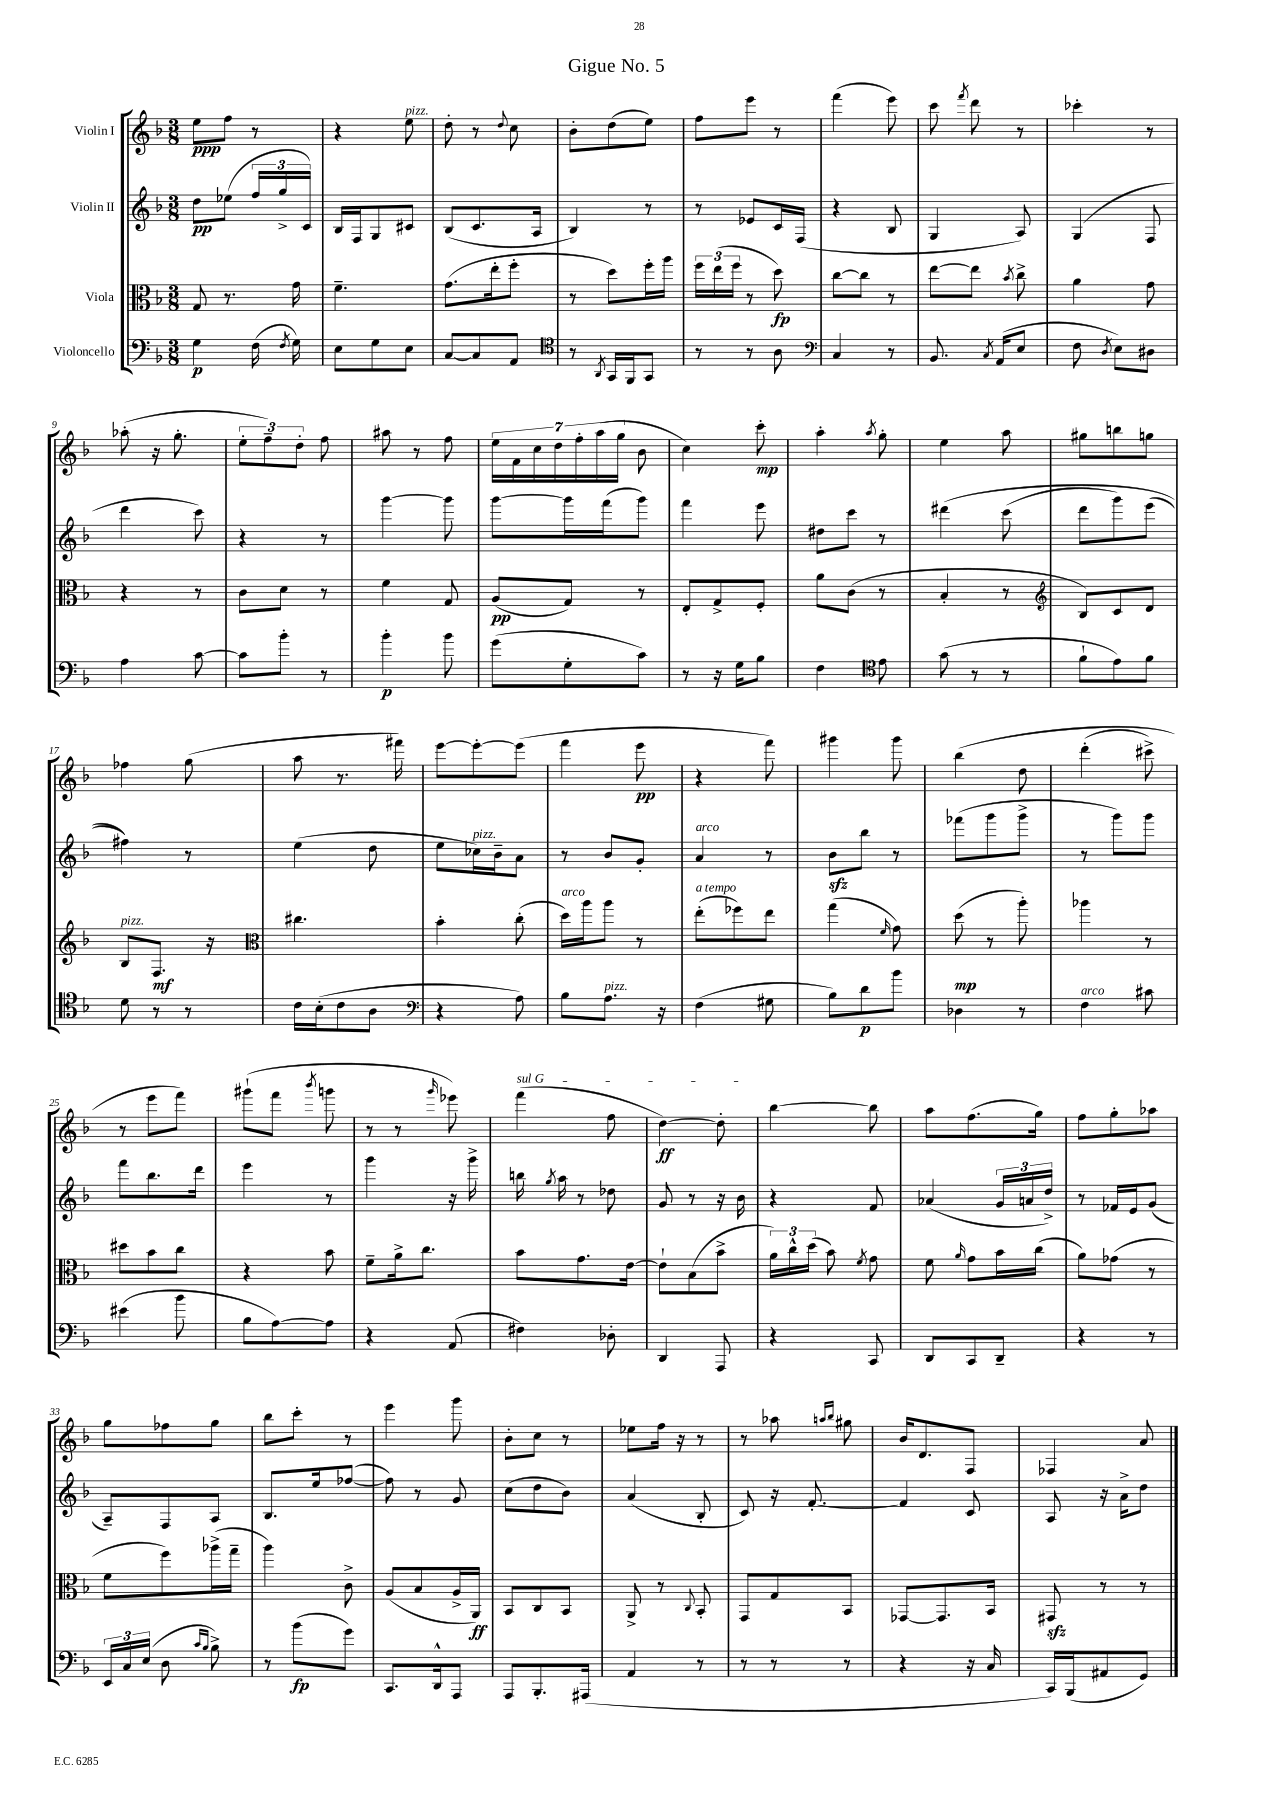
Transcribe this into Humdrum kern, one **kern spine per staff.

**kern	**kern	**kern	**kern
*staff4	*staff3	*staff2	*staff1
*clefF4	*clefC3	*clefG2	*clefG2
*k[b-]	*k[b-]	*k[b-]	*k[b-]
*M3/8	*M3/8	*M3/8	*M3/8
4G	8G	8dd	8ee
.	8.r	(8ee-	8ff
(16F	.	24ff	8r
.	.	24gg^	.
8qF	.	.	.
16G)	16g	.	.
.	.	24c)	.
=	=	=	=
8E	4.f~	16B-	4r
.	.	16F	.
8G	.	8G	.
8E	.	8c#	8ee
=	=	=	=
[8C	(8.g	(8B-	8dd'
8C]	.	8.c	8r
.	16ee'	.	.
.	.	.	8qqdd
8AA	8ff'	.	8cc
.	.	16A	.
=	=	=	=
*clefC4	*	*	*
8r	8r	4B-)	8b-'
8qAA	.	.	.
16GG	8dd)	.	(8dd
16FF	.	.	.
8GG	16ff'	8r	8ee)
.	16aa	.	.
=	=	=	=
8r	24ff	8r	8ff
.	(24ee	.	.
.	24ff	.	.
8r	8r	8e-	8eee
8A	8dd)	16c	8r
.	.	(16F	.
=	=	=	=
*clefF4	*	*	*
4C	[8cc	4r	(4fff
.	8cc]	.	.
8r	8r	8B-	8eee)
=	=	=	=
8.BB-	[8ee	4G	8ccc
.	.	.	8qfff
.	8ee]	.	8ddd
8qC	.	.	.
(16AA	.	.	.
.	8qb-	.	.
8E	8cc^	8A)	8r
=	=	=	=
8F	4a	(4G	4ccc-'
8qD	.	.	.
8E)	.	.	.
8D#	8g	8F	8r
=	=	=	=
4A	4r	4ddd	(8aa-'
.	.	.	16r
.	.	.	8.gg'
[8c	8r	8ccc)	.
=	=	=	=
8c]	8c	4r	12ee'
.	.	.	12ff~)
8b-'	8d	.	.
.	.	.	12dd'
8r	8r	8r	8ff
=	=	=	=
4b-'	4f	[4ggg	8aa#
.	.	.	8r
8b-	8G	8ggg]	8ff
=	=	=	=
(8g	(8A	[8ggg	28ee
.	.	.	28f
.	.	.	28cc
.	.	.	28dd
8G'	8G)	16ggg]	.
.	.	.	28ff'
.	.	.	(28aa
.	.	(16fff	.
.	.	.	28gg
8c)	8r	8ggg)	8b-
=	=	=	=
8r	8E'	4fff	4cc)
16r	8G^	.	.
16G	.	.	.
8B-	8F'	8eee	8ccc'
=	=	=	=
4F	8a	8dd#	4aa'
.	(8c	8ccc	.
*clefC4	*	*	*
.	.	.	8qaa
8e	8r	8r	8gg'
=	=	=	=
(8g	4B-'	&(4ddd#	4ee
8r	.	.	.
8r	8r	(8ccc	8aa
=	=	=	=
*	*clefG2	*	*
8f`	8B-)	8ddd	8gg#
8e)	8c	8ggg)	8bb
8f	8d	(8eee	8gg
=	=	=	=
8d	8B-	4ff#)&)	4ff-
8r	8.F	.	.
8r	.	8r	(8gg
.	16r	.	.
=	=	=	=
*	*clefC3	*	*
16c	4.cc#	(4ee	8aa
(16B-'	.	.	.
8c	.	.	8.r
8A	.	8dd	.
.	.	.	16fff#)
=	=	=	=
*clefF4	*	*	*
4r	4b-'	8ee	[8eee
.	.	16cc-)	8eee'_
.	.	16b-~	.
8A)	(8cc'	8a	(8eee]
=	=	=	=
8B-	16dd)	8r	4fff
.	16aa	.	.
8.A	8aa	8b-	.
.	8r	8g'	8eee
16r	.	.	.
=	=	=	=
(4F	(8ee'	4a	4r
.	8ff-)	.	.
8G#	8ee	8r	8fff)
=	=	=	=
8B-)	(4gg	8b-	4ggg#
8d	.	8bb-	.
.	16qqf	.	.
8b-	8g)	8r	8ggg#
=	=	=	=
4D-	(8dd	(8fff-	&(4bb-
.	8r	8ggg	.
8r	8aa')	8ggg^	8dd
=	=	=	=
4F	4aa-	8r	(4ddd'
.	.	8ggg)	.
8c#	8r	8ggg	8ccc#^)
=	=	=	=
(4e#	8dd#	8fff	8r
.	8b-	8.bb-	8eee
8b-	8cc	.	8fff&)
.	.	16ddd	.
=	=	=	=
8B-	4r	4eee	(8ggg#`
[8A)	.	.	8fff
.	.	.	8qbbb-
8A]	8b-	8r	8ggg
=	=	=	=
4r	8f~	4ggg	8r
.	16a^	.	8r
.	8.cc	.	.
.	.	.	16qqggg
(8AA	.	16r	8eee-)
.	.	16ggg^	.
=	=	=	=
4F#)	8b-	16bb	(4fff
.	.	8qgg	.
.	.	16aa	.
.	8.g	8r	.
8D-'	.	8dd-	8ff
.	[16e	.	.
=	=	=	=
4DD	8e`]	8g	[4dd)
.	(8B-	8r	.
8AAA	8b-^	16r	8dd']
.	.	16b-	.
=	=	=	=
4r	24a)	4r	[4bb-
.	24cc^^	.	.
.	(24dd	.	.
.	8b-)	.	.
.	8qf	.	.
8CC	8g	8f	8bb-]
=	=	=	=
8DD	8f	(4a-	8aa
.	16qqa	.	.
8CC	8g	.	(8.ff
8DD~	16b-	24g	.
.	.	24a	.
.	(16cc	.	16gg)
.	.	24dd^)	.
=	=	=	=
4r	8a)	8r	8ff
.	(8g-	16f-	8gg'
.	.	16e	.
8r	8r	(8g	8aa-
=	=	=	=
24EE	8f	8A~)	8gg
24C	.	.	.
(24E	.	.	.
8D	8ff)	8F	8ff-
16qqc	.	.	.
16qqB-	.	.	.
8B-^)	(16aa-^	8A	8gg
.	16gg~	.	.
=	=	=	=
8r	4aa)	8.B-	8bb-
(8b-	.	.	8ccc'
.	.	16ee	.
8g)	8c^	([8ff-	8r
=	=	=	=
8.CC	(8A	8ff-])	4eee
.	8B-	8r	.
16DD^^	.	.	.
8AAA	16A^	8g	8ggg
.	16AA)	.	.
=	=	=	=
8AAA	8BB-	(8cc	8b-'
8.BBB-'	8C	8dd	8cc
.	8BB-	8b-)	8r
(16AAA#	.	.	.
=	=	=	=
4AA	8AA^	(4a	8ee-
.	8r	.	16ff
.	.	.	16r
.	8qqC	.	.
8r	8BB-'	8B-'	8r
=	=	=	=
8r	8GG	8c)	8r
8r	8G	16r	8aa-
.	.	[8.f'	.
.	.	.	16qqaa
.	.	.	16qqbb-
8r	8BB-	.	8gg#
=	=	=	=
4r	[8GG-	4f]	16b-
.	.	.	8.d
.	8.GG-]	.	.
16r	.	8c	8F
16C	16BB-	.	.
=	=	=	=
16CC)	8GG#	8A	4F-
(16BBB-	.	.	.
8AA#	8r	16r	.
.	.	16a^	.
8GG)	8r	8dd	8a
==	==	==	==
*-	*-	*-	*-
